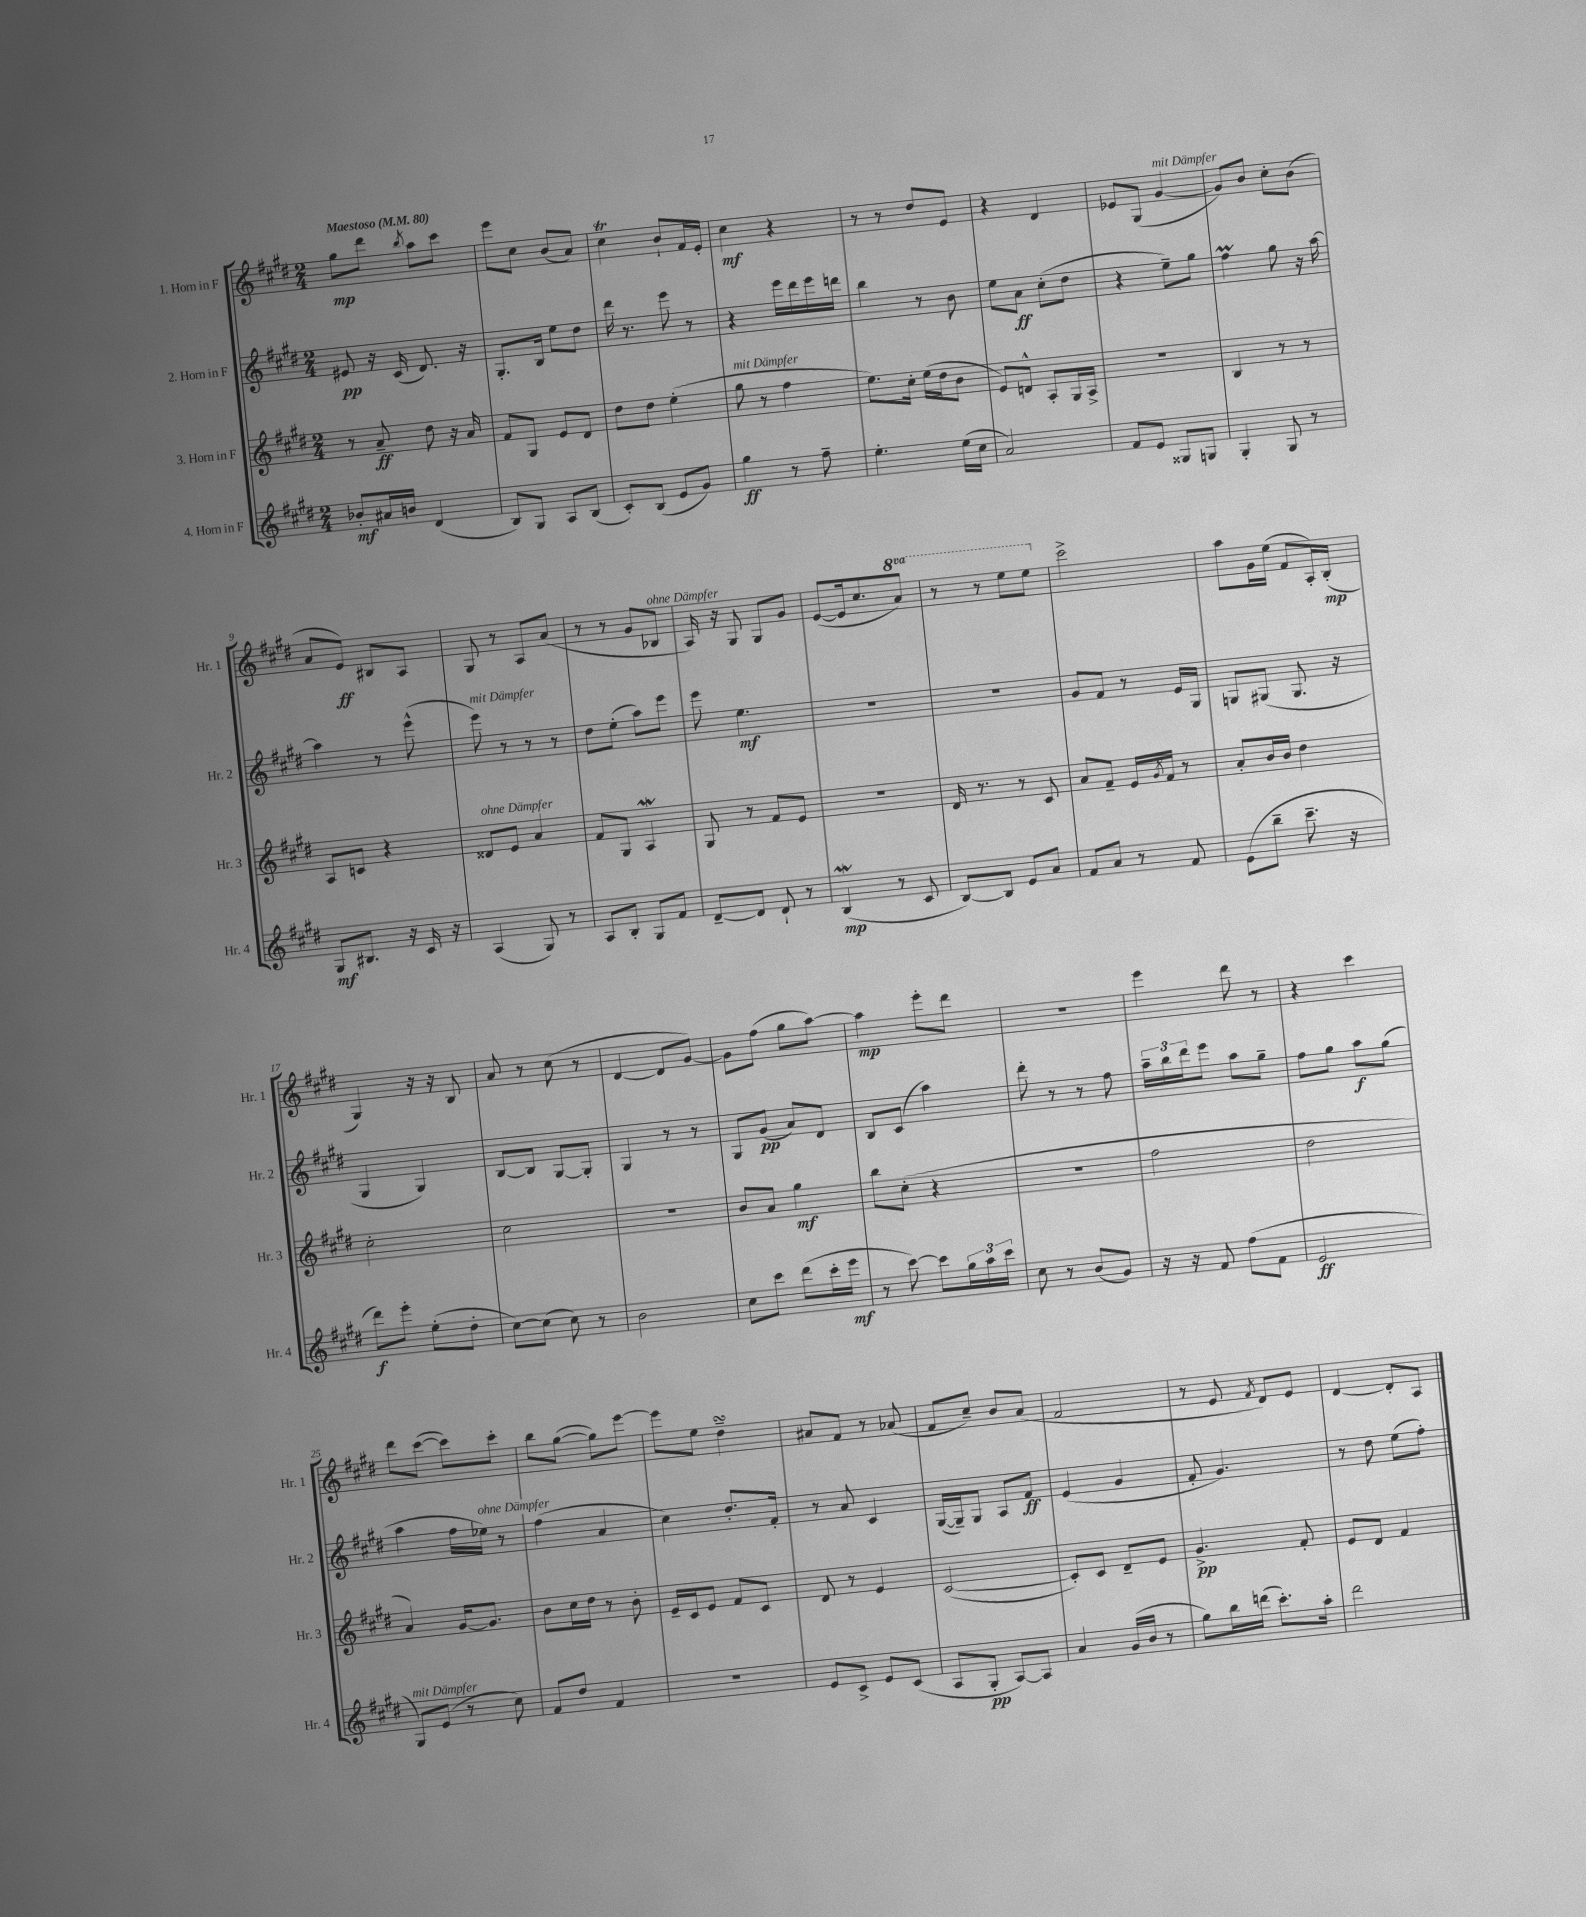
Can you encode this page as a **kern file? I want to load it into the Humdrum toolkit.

**kern	**kern	**kern	**kern
*staff4	*staff3	*staff2	*staff1
*clefG2	*clefG2	*clefG2	*clefG2
*k[f#c#g#d#]	*k[f#c#g#d#]	*k[f#c#g#d#]	*k[f#c#g#d#]
*M2/4	*M2/4	*M2/4	*M2/4
*MM80	*MM80	*MM80	*MM80
8b-'	8r	8e#	8gg#
16a#	8a~	16r	8ddd#
16b	.	(16c#	.
.	.	.	8qbb
(4d#	8dd#	8.d#)	8aa
.	16r	.	8ccc#
.	16a	16r	.
=	=	=	=
8B)	8f#	8.G#'	8eee
8G#	8G#	.	8cc#
.	.	16B	.
8A	8e	8ee	(8b
(8B	8d#	8dd#	8a)
=	=	=	=
8c#')	8dd#	16ddd#	4cc#
.	.	8.r	.
(8B	8dd#	.	.
8e	(4ee'	8eee	8b`
8g#)	.	8r	16f#
.	.	.	16e'
=	=	=	=
4gg#	8gg#	4r	4cc#
.	8r	.	.
8r	4ff#	16eee	4r
.	.	16ddd#	.
8ff#~	.	16eee	.
.	.	16ddd	.
=	=	=	=
4.ee'	8.ee)	4bb	8r
.	.	.	8r
.	16cc#'	.	.
.	(16ee	8r	8dd#
.	16dd#	.	.
(16ee	8b	8b	8e
16cc#	.	.	.
=	=	=	=
2a)	8e)	8ee	4r
.	8d^^	8a	.
.	8A'	(8cc#'	4d#
.	16G#	8dd#	.
.	16A^	.	.
=	=	=	=
8f#	2r	4r	8e-
8e	.	.	(8G#
8G##	.	8ee~)	[4g#
8G	.	8gg#	.
=	=	=	=
4G#'	4B	4ff#	8g#])
.	.	.	8b
8G#	8r	8gg#	8cc#'
8r	8r	16r	(8b
.	.	[16aa	.
=	=	=	=
8G#	8A	4aa]	8a
8.B#	8c	.	8e)
.	4r	8r	8B#
16r	.	.	.
16c#	.	(8eee^^	8A
16r	.	.	.
=	=	=	=
(4A	8d##	8eee)	8G#
.	8e	8r	8r
8G#)	4a	8r	8A
8r	.	8r	(8a
=	=	=	=
8A	8f#	8dd#	8r
8B'	8G#	(8ee'	8r
8G#	4A	8aa)	8g#
8f#	.	8eee	8B-
=	=	=	=
[8d#~	8G#	8eee	16A)
.	.	.	16r
8d#]	8r	4.ee	8G#
8d#`	8f#	.	8G#
8r	8e	.	8g#
=	=	=	=
(4B	2r	2r	([8e
.	.	.	16e]
.	.	.	8.cc#
8r	.	.	.
8c#	.	.	8aa)
=	=	=	=
[8B)	16d#	2r	8r
.	8.r	.	.
8B]	.	.	8r
8e	8r	.	8eee
8a	8c#	.	8eee
=	=	=	=
8f#	8a	8g#	2ccc#^
8a	8f#~	8f#	.
8r	16e	8r	.
.	8qg#	.	.
.	16f#	.	.
8f#	8r	16e	.
.	.	16G#	.
=	=	=	=
(8e	8a'	8G	8aa
8bb~	16b	(8G#	16g#
.	16b	.	(16ee
8.ccc#~	4dd#	8.G#	8f#
.	.	.	16A')
16r	.	16r	(16B'
=	=	=	=
8ddd#)	2cc#'	4G#	4G#)
8eee'	.	.	.
(8ee'	.	4G#)	16r
.	.	.	16r
8dd#'	.	.	8B
=	=	=	=
[8cc#)	2cc#	[8B	8a
(8cc#]	.	8B]	8r
8cc#)	.	[8G#	(8cc#
8r	.	8G#']	8r
=	=	=	=
2b	2r	4G#	[4d#
.	.	8r	8d#]
.	.	8r	[8g#)
=	=	=	=
8cc#	8b	8G#	8g#]
8ccc#	8a	(8g#	(8ff#
(8ddd#	4gg#	8a)	8gg#
16ccc#'	.	8d#	[8aa)
16eee	.	.	.
=	=	=	=
8r	8bb	8B	4aa]
[8ccc#)	(8cc#'	(8c#	.
8ccc#]	4r	4aa)	8eee'
24gg#	.	.	8ddd#
24aa	.	.	.
24ccc#	.	.	.
=	=	=	=
8cc#	2r	8ddd#'	2r
8r	.	8r	.
(8b	.	8r	.
8g#)	.	8ff#	.
=	=	=	=
16r	2ff#	24aa~	4eee
.	.	24bb	.
16r	.	.	.
.	.	24ddd#	.
8f#	.	8eee	.
(8ff#	.	8aa	8ddd#
8f#	.	8gg#~	8r
=	=	=	=
2e	2dd#	8ff#	4r
.	.	8gg#	.
.	.	8aa	4ccc#
.	.	(8gg#	.
=	=	=	=
8G#)	4a)	4aa	8ddd#
(8e	.	.	([8ccc#
8r	[16g#	16ff#	8ccc#])
.	8.g#]	16ee-)	.
8cc#)	.	8r	8ccc#'
=	=	=	=
8f#	8b	(4ff#	8bb
8dd#	16cc#	.	([8gg#
.	16dd#	.	.
4f#	8r	4a	8gg#])
.	8b'	.	[8eee
=	=	=	=
2r	16e~	4cc#)	8eee]
.	16c#	.	.
.	8e	.	8ee
.	8f#	8.dd#'	4dd#~
.	8c#	.	.
.	.	16f#'	.
=	=	=	=
8e	8d#	8r	8a#
8c#^	8r	8a	8f#
8e	4e	4c#	8r
(8c#	.	.	(8a-
=	=	=	=
8A	([2c#	([16G#	8f#
.	.	16G#~])	.
8G#'	.	8G#	8cc#~)
[8A)	.	8A	8b
8A]	.	8f#	(8a
=	=	=	=
4a	8c#'])	(4e	2f#
.	8c#	.	.
(16g#	8d#~	4g#	.
16b	.	.	.
8r	8e	.	.
=	=	=	=
8gg#)	4.g#^	8f#'	8r
16bb	.	4.g#)	8e
(16ddd	.	.	.
.	.	.	8qf#
8.ccc#')	.	.	8d#)
.	8f#'	.	8e
16aa'	.	.	.
=	=	=	=
2ddd#	8e	8r	[4d#
.	8d#	8dd#	.
.	4f#	(8ee	8d#']
.	.	8ff#')	8A
==	==	==	==
*-	*-	*-	*-
